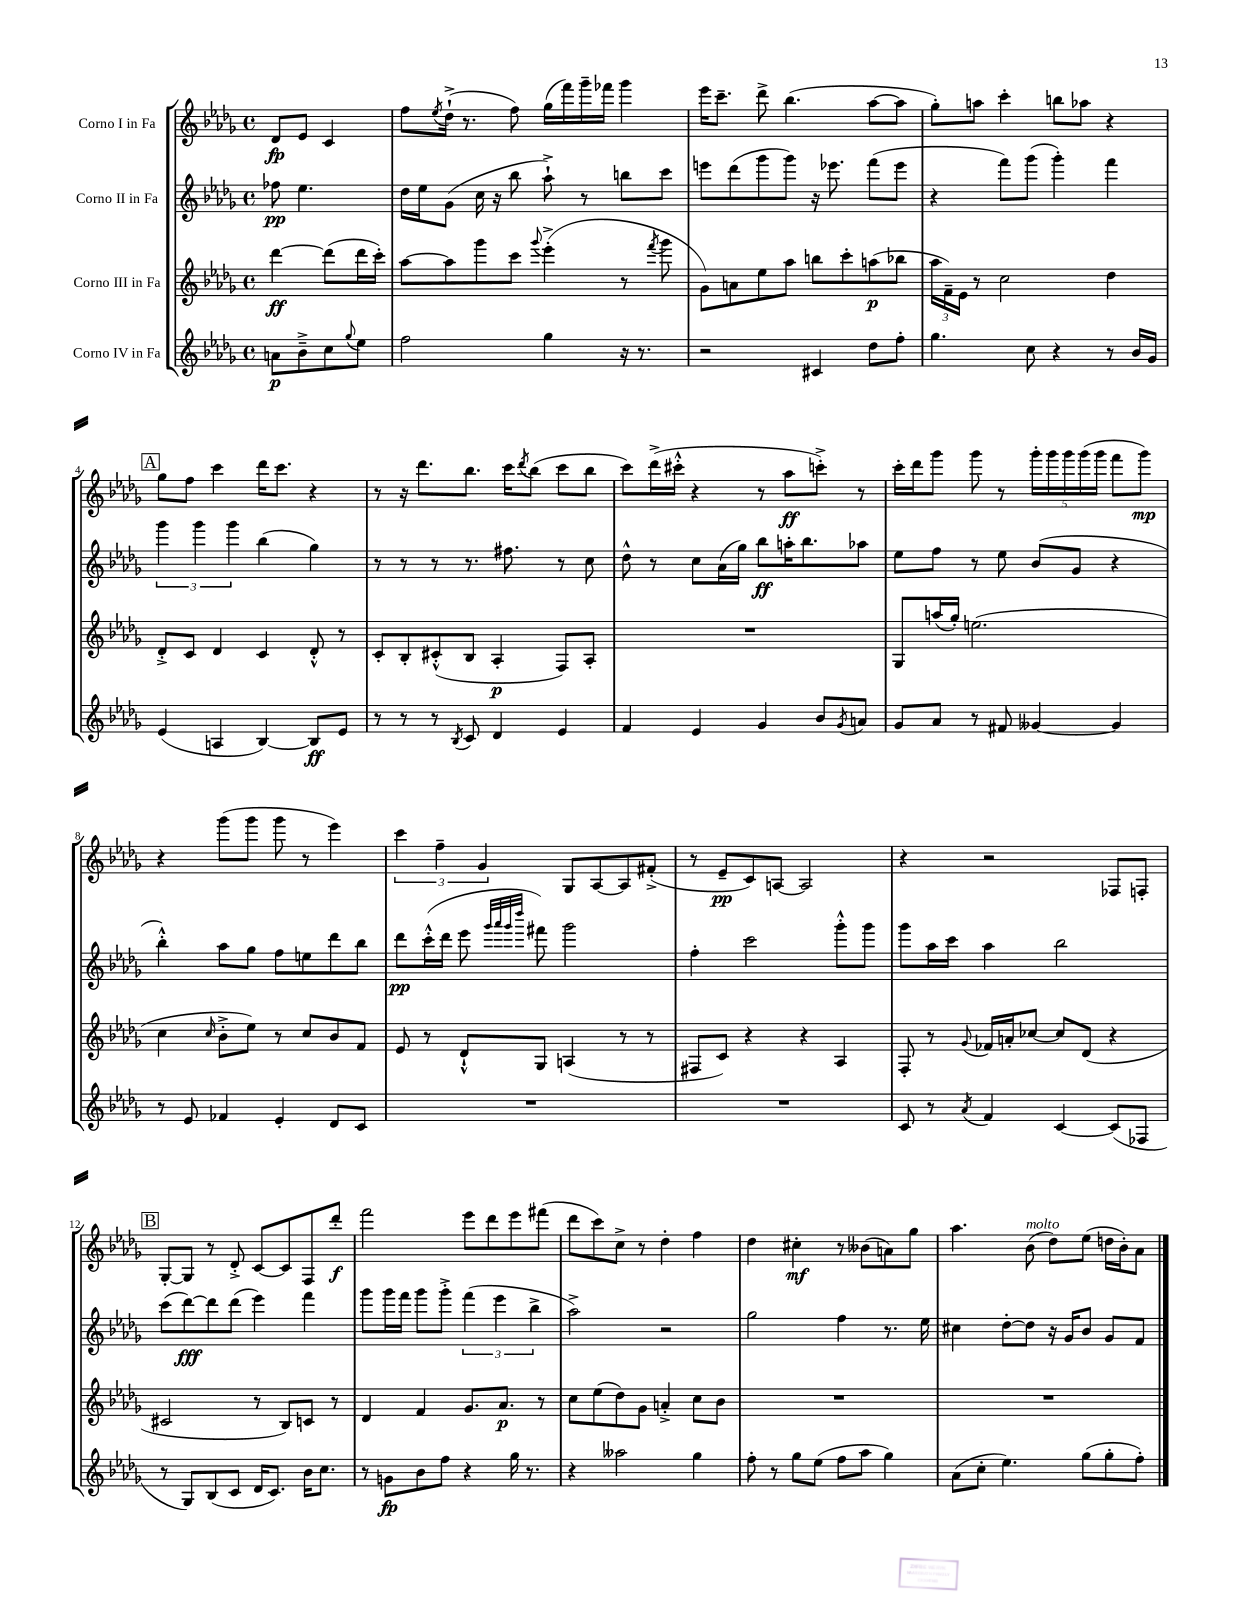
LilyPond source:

<<
\new StaffGroup <<
\new Staff = "s0" \with { instrumentName = "Corno I in Fa" } {
    \clef treble \key des \major \defaultTimeSignature \time 4/4 \partial 2
    des'8\fp ees'8 c'4 |
    f''8 \acciaccatura { ees''8 } des''16-!->( r8. f''8) ges''16( f'''16) ges'''16-- fes'''16 ges'''4 |
    ees'''16 c'''8.-- des'''8-> bes''4.( aes''8~ aes''8 |
    ges''8-.) a''8 c'''4-. b''8 aes''8 r4 |
    \mark \markup { \box "A" } ges''8 f''8 c'''4 des'''16 c'''8. r4 |
    r8 r16 des'''8. bes''8. c'''16 \acciaccatura { des'''8 } bes''8( c'''8 bes''8 |
    c'''8) des'''16->( cis'''16-.-^ r4 r8 aes''8\ff c'''8-.->) r8 |
    c'''16-. des'''16 ges'''8 ges'''8 r8 \tuplet 5/4 { ges'''16-. ges'''16 ges'''16 ges'''16( ges'''16 } f'''8 ges'''8\mp) |
    r4 ges'''8( ges'''8 ges'''8 r8 ees'''4) |
    \tuplet 3/2 { c'''4 f''4-- ges'4 } ges8 aes8~ aes8 fis'8-.->( |
    r8 ees'8--\pp c'8) a8~ a2 |
    r4 r2 fes8 f8-. |
    \mark \markup { \box "B" } ges8~-. ges8 r8 des'8-.-> c'8~ c'8 f8 des'''8-.\f |
    f'''2 ees'''8 des'''8 ees'''8 fis'''8( |
    des'''8 c'''8) c''8-> r8 des''4-. f''4 |
    des''4 cis''4-.\mf r8 beses'8( a'8) ges''8 |
    aes''4. bes'8^\markup { \italic "molto" }( des''8) ees''8( d''16 bes'16-.) aes'8 \bar "|." |
}
\new Staff = "s1" \with { instrumentName = "Corno II in Fa" } {
    \clef treble \key des \major \defaultTimeSignature \time 4/4 \partial 2
    fes''8\pp ees''4. |
    des''16 ees''16 ges'8( c''16 r16 bes''8 aes''8-!->) r8 b''8 c'''8 |
    e'''8 des'''8( ges'''8 ges'''8) r16 ees'''8. f'''8( ees'''8 |
    r4 f'''8) ges'''8( ges'''4-.) f'''4 |
    \mark \markup { \box "A" } \tuplet 3/2 { ges'''4 ges'''4 ges'''4 } bes''4( ges''4) |
    r8 r8 r8 r8. fis''8. r8 c''8 |
    des''8-^ r8 c''8 aes'16( ges''16) bes''8\ff a''16-. bes''8. aes''8 |
    ees''8 f''8 r8 ees''8 bes'8( ges'8 r4 |
    bes''4-.-^) aes''8 ges''8 f''8 e''8 des'''8 bes''8 |
    des'''8\pp c'''16-.-^( des'''16 ees'''8 \grace { ges'''32 aes'''32 ges'''32 des''''32 } fis'''8) ges'''2 |
    f''4-. c'''2 ges'''8-.-^ ges'''8 |
    ges'''8 aes''16 c'''16 aes''4 bes''2 |
    \mark \markup { \box "B" } c'''8( des'''8~\fff) des'''8 des'''8( ees'''4) f'''4 |
    ges'''8 ges'''16 f'''16 ges'''8 ges'''8-.-> \tuplet 3/2 { f'''4( ees'''4 bes''4-> } |
    aes''2->) r2 |
    ges''2 f''4 r8. ees''16 |
    cis''4 des''8~-. des''8 r16 ges'16 bes'8 ges'8 f'8 \bar "|." |
}
\new Staff = "s2" \with { instrumentName = "Corno III in Fa" } {
    \clef treble \key des \major \defaultTimeSignature \time 4/4 \partial 2
    des'''4~\ff des'''8( des'''16 c'''16-.) |
    aes''8~ aes''8 ges'''8 c'''8 \appoggiatura { ges'''8 } ees'''4-.->( r8 \acciaccatura { f'''8 } ges'''8 |
    ges'8) a'8 ees''8 aes''8 b''8 c'''8-. a''8\p( bes''8 |
    \tuplet 3/2 { aes''16 f'16--) ees'16 } r8 c''2 des''4 |
    \mark \markup { \box "A" } des'8-.-> c'8 des'4 c'4 des'8-.-^ r8 |
    c'8-. bes8-. cis'8-.-^( bes8 aes4-.\p f8) aes8-. |
    R1 |
    ges8 a''16( ges''16-.) e''2.( |
    c''4 \grace { c''16 } bes'8-.-> ees''8) r8 c''8 bes'8 f'8 |
    ees'8 r8 des'8-!-^ ges8 a4( r8 r8 |
    fis8 c'8) r4 r4 aes4 |
    f8-. r8 \appoggiatura { ges'8 } fes'16 a'16-. ces''8~ ces''8 des'8( r4 |
    \mark \markup { \box "B" } cis'2 r8 bes8) c'8 r8 |
    des'4 f'4 ges'8. aes'8.\p r8 |
    c''8 ees''8( des''8) ges'8 a'4-.-> c''8 bes'8 |
    R1 |
    R1 \bar "|." |
}
\new Staff = "s3" \with { instrumentName = "Corno IV in Fa" } {
    \clef treble \key des \major \defaultTimeSignature \time 4/4 \partial 2
    a'8\p bes'8---> c''8 \appoggiatura { ges''8 } ees''8 |
    f''2 ges''4 r16 r8. |
    r2 cis'4 des''8 f''8-. |
    ges''4. c''8 r4 r8 bes'16 ges'16 |
    \mark \markup { \box "A" } ees'4( a4 bes4~) bes8\ff ees'8 |
    r8 r8 r8 \acciaccatura { bes8 } c'8 des'4 ees'4 |
    f'4 ees'4 ges'4 bes'8 \acciaccatura { ges'8 } a'8 |
    ges'8 aes'8 r8 fis'8 geses'4~ geses'4 |
    r8 ees'8 fes'4 ees'4-. des'8 c'8 |
    R1 |
    R1 |
    c'8 r8 \acciaccatura { aes'8 } f'4 c'4~ c'8( fes8 |
    \mark \markup { \box "B" } r8 ges8) bes8( c'8 des'16 c'8.) bes'16 c''8. |
    r8 g'8\fp bes'8 f''8 r4 ges''16 r8. |
    r4 aeses''2 ges''4 |
    f''8-. r8 ges''8 ees''8( f''8 aes''8 ges''4) |
    aes'8( c''8-. ees''4.) ges''8( ges''8-. f''8-.) \bar "|." |
}
>>
>>
